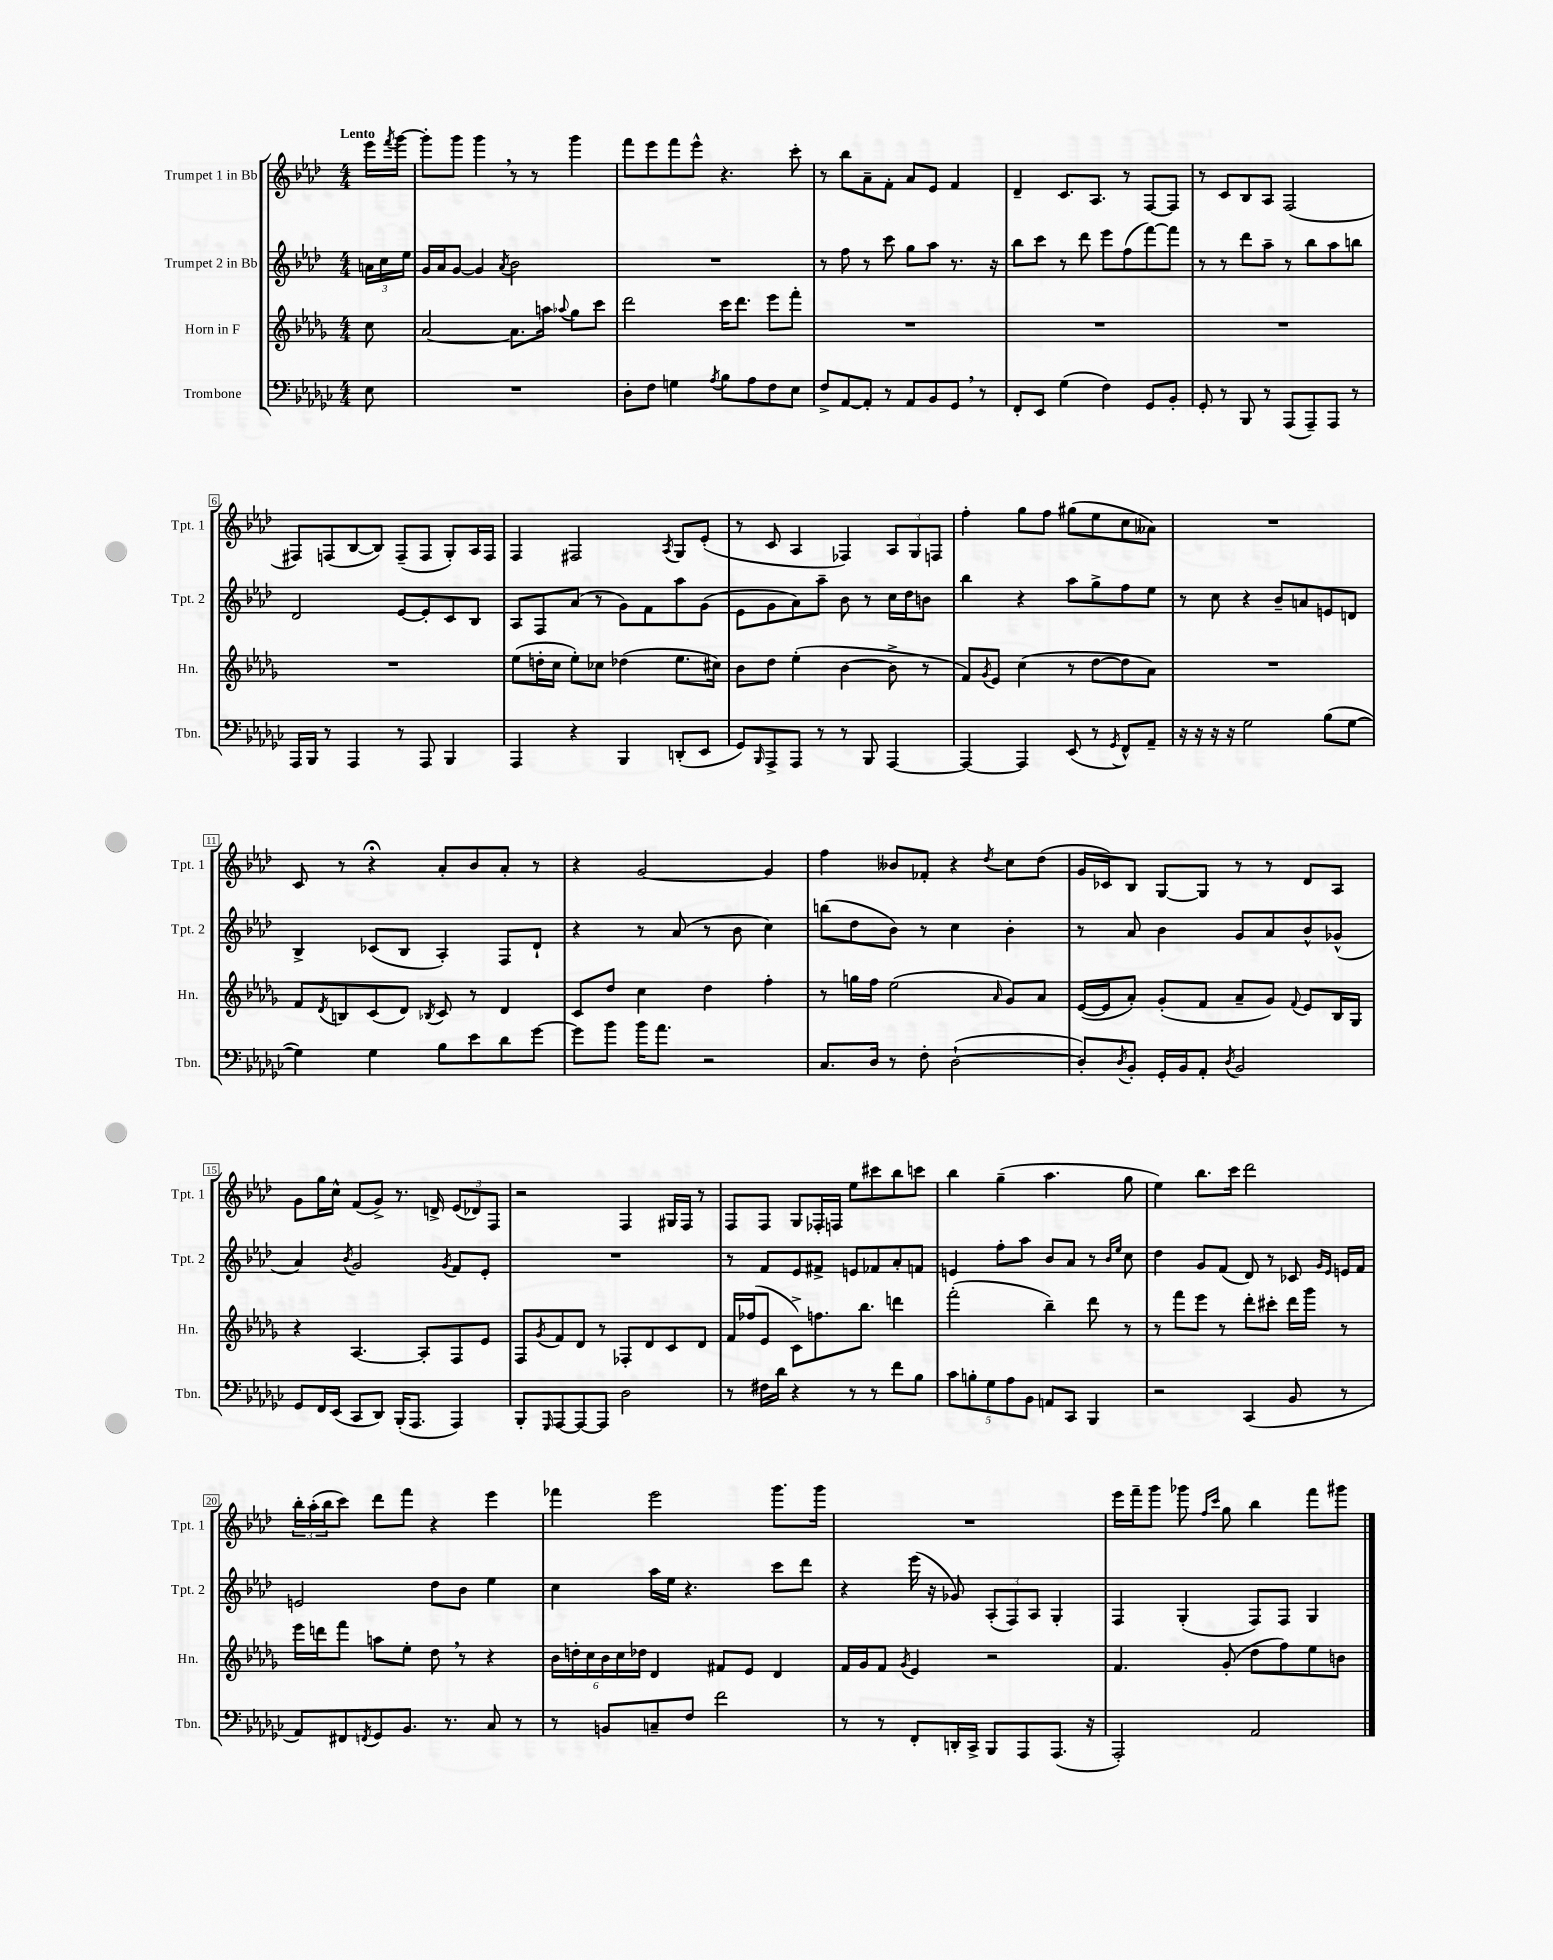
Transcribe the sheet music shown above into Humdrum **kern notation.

**kern	**kern	**kern	**kern
*staff4	*staff3	*staff2	*staff1
*clefF4	*clefG2	*clefG2	*clefG2
*k[b-e-a-d-g-c-]	*k[b-e-a-d-g-]	*k[b-e-a-d-]	*k[b-e-a-d-]
*M4/4	*M4/4	*M4/4	*M4/4
8E-	8cc	24a	16eee-
.	.	24cc	.
.	.	.	8qfff
.	.	.	[16ggg
.	.	24ee-	.
=	=	=	=
1r	[2a-	16g	8ggg']
.	.	16a-	.
.	.	[8g	8ggg
.	.	4g]	4ggg
.	.	8qa-	.
.	8.a-]	2b-	8r
.	.	.	8r
.	16aa	.	.
.	8qqaa-	.	.
.	8gg-	.	4ggg
.	8ccc	.	.
=	=	=	=
8D-'	2ddd-	1r	8fff
8F	.	.	8eee-
4G	.	.	8fff
.	.	.	8eee-^^
8qA-	.	.	.
8B-	16ccc	.	4.r
.	8.ddd-	.	.
8A-	.	.	.
8F	8eee-	.	.
8E-	8fff'	.	8ccc'
=	=	=	=
8F^	1r	8r	8r
[8AA-	.	8ff	8bb-
8AA-']	.	8r	8a-~
8r	.	8ccc	8f'
8AA-	.	8gg	8a-
8BB-	.	8aa-	8e-
8GG-	.	8.r	4f
8r	.	.	.
.	.	16r	.
=	=	=	=
8FF'	1r	8bb-	4d-~
8EE-	.	8ccc	.
(4G-	.	8r	8.c
.	.	8ddd-	.
.	.	.	8.A-
4F)	.	8eee-	.
.	.	(8ff	8r
8GG-	.	[8fff)	[8F
8BB-'	.	8fff]	8F]
=	=	=	=
8GG-'	1r	8r	8r
8r	.	8r	8c
8BBB-	.	8ddd-	8B-
8r	.	8aa-~	8A-
(8AAA-	.	8r	(2F
8AAA-~)	.	8bb-	.
8AAA-	.	8aa-	.
8r	.	8bb	.
=	=	=	=
16AAA-	1r	2d-	8F#)
16BBB-	.	.	.
8r	.	.	(8F
4AAA-	.	.	[8B-
.	.	.	8B-])
8r	.	[8e-	(8F~
8AAA-	.	8e-']	8F
4BBB-	.	8c	8G')
.	.	8B-	16A-
.	.	.	16F
=	=	=	=
4AAA-	(8ee-	8A-	4F
.	16dd'	8F	.
.	16cc	.	.
4r	8ee-')	(8a-	2F#
.	8cc-	8r	.
4BBB-	(4dd-	8g)	.
.	.	8f	.
.	.	.	8qA-
(8DD'	8.ee-	8aa-	8G
8EE-	.	(8g	(8e-'
.	16cc#)	.	.
=	=	=	=
8GG-)	8b-	8e-	8r
16qqBBB-	.	.	.
8AAA-^	8dd-	8g	8c
8AAA-	(4ee-'	8a-)	4A-
8r	.	8aa-~	.
8r	[4b-	8b-	4F-)
8BBB-	.	8r	.
[4AAA-	8b-^]	16cc	12A-
.	.	16dd-	.
.	.	.	12G
.	8r	8b	.
.	.	.	12F
=	=	=	=
4AAA-_	8f)	4bb-	4ff'
.	8qg-	.	.
.	8e-	.	.
4AAA-]	(4cc	4r	8gg
.	.	.	8ff
(8EE-	8r	8aa-	(8gg#
8r	[8dd-	8gg^	8ee-
8qGG-	.	.	.
8FF^^)	8dd-]	8ff	8cc
8AA-~	8a-)	8ee-	8a--)
=	=	=	=
16r	1r	8r	1r
16r	.	.	.
16r	.	8cc	.
16r	.	.	.
2G-	.	4r	.
.	.	8b-~	.
.	.	8a	.
(8B-	.	8e	.
[8G-	.	8d	.
=	=	=	=
4G-])	8f	4B-^	8c
.	8qd-	.	.
.	8B	.	8r
4G-	(8c	(8c-	4r;
.	8d-)	8B-	.
.	8qB-	.	.
8B-	8c	4A-')	8a-'
8e-	8r	.	8b-
8d-	4d-	8F	8a-'
[8g-	.	8d-`	8r
=	=	=	=
8g-]	8c	4r	4r
8b-	8dd-	.	.
16b-	4cc	8r	[2g
8.a-	.	.	.
.	.	(8a-	.
2r	4dd-	8r	.
.	.	8b-	.
.	4ff'	4cc)	4g]
=	=	=	=
8.C-	8r	(8bb	4ff
.	16gg	8dd-	.
16D-	16ff	.	.
8r	(2ee-	8b-)	8b--
8F'	.	8r	8f-'
([2D-`	.	4cc	4r
.	16qqa-	.	8qdd-
.	8g-)	4b-'	8cc
.	8a-	.	(8dd-
=	=	=	=
8D-'])	([16e-	8r	16g
.	16e-]	.	16c-)
8qD-	.	.	.
8BB-'	8a-')	8a-	8B-
16GG-'	(8g-'	4b-	[8G
16BB-	.	.	.
8AA-'	8f	.	8G]
8qD-	.	.	.
2BB-	8a-~	8g	8r
.	8g-)	8a-	8r
.	8qqf	.	.
.	8e-	8b-^^	8d-
.	16B-	(8g-^^	8A-
.	16G-	.	.
=	=	=	=
8GG-	4r	4a-)	8g
16FF	.	.	16gg
(16EE-	.	.	16cc^^
.	.	8qb-	.
8CC-	[4.A-	2g	(8f
8DD-)	.	.	8g^)
(16BBB-'	.	.	8.r
8.AAA-	.	.	.
.	8A-']	.	.
.	.	.	16d^
.	.	8qg	.
4AAA-)	8F	8f	(12e-
.	.	.	12d-)
.	8e-	8e-'	.
.	.	.	12F
=	=	=	=
8BBB-'	8F	1r	2r
16qqGGG-	8qg-	.	.
[8AAA-	8f	.	.
8AAA-_	8d-	.	.
8AAA-]	8r	.	.
2D-	8F-'	.	4F
.	8d-	.	.
.	8c	.	16G#
.	.	.	16F
.	8d-	.	8r
=	=	=	=
8r	16f	8r	8F
.	(16ff-	.	.
16F#	8e-	8f	8F
16d-	.	.	.
4r	8c^)	8e-	8G
.	8.ff	8f#^	16F-'
.	.	.	16F
8r	.	8e	8ee-
.	8.bb-	.	.
8r	.	8f-	8ccc#
8f	4ddd	8a-'	8bb-
8B-	.	8f	8ccc
=	=	=	=
10c-	(2fff'	4e	4bb-
10B'	.	.	.
10G-	.	.	.
.	.	8ff'	(4gg~
10A-	.	.	.
.	.	8aa-	.
10BB-	.	.	.
8AA	4bb-~)	8b-	4.aa-
8CC-	.	8a-	.
4BBB-	8ddd-	8r	.
.	.	16qqb-	.
.	.	16qqee-	.
.	8r	8cc	8gg
=	=	=	=
2r	8r	4dd-	4ee-)
.	8fff	.	.
.	8eee-	8g	8.bb-
.	8r	(8f	.
.	.	.	16ccc
(4CC-	8ddd-'	8d-)	2ddd-
.	8ccc#'	8r	.
8BB-	16ddd-	8c-	.
.	16ggg-	.	.
.	.	16qqg	.
.	.	16qqe-	.
8r	8r	16e	.
.	.	16f	.
=	=	=	=
8AA-)	16eee-	2e	24bb-'
.	.	.	(24aa-'
.	16ddd	.	.
.	.	.	24bb-
8FF#	8fff	.	8ccc)
8qFF	.	.	.
8GG-	8aa	.	8ddd-
8.BB-	8ee-'	.	8fff
.	8dd-	8dd-	4r
8.r	.	.	.
.	8r	8b-	.
8C-	4r	4ee-	4eee-
8r	.	.	.
=	=	=	=
8r	24b-	4cc	4fff-
.	24dd'	.	.
.	24cc	.	.
8BB	24b-	.	.
.	24cc	.	.
.	24dd-	.	.
8C~	4d-	16aa-	2eee-
.	.	16ee-	.
8F	.	4.r	.
2f	8f#	.	.
.	8e-	.	.
.	4d-	8ccc	8.ggg
.	.	8ddd-	.
.	.	.	16ggg
=	=	=	=
8r	16f	4r	1r
.	16g-	.	.
8r	8f	.	.
.	8qg-	.	.
8FF'	4e-	(16eee-	.
.	.	16r	.
16DD'	.	8g-)	.
16CC-^	.	.	.
8BBB-	2r	(12A-'	.
.	.	12F)	.
8AAA-	.	.	.
.	.	12A-	.
(8.AAA-	.	4G'	.
16r	.	.	.
=	=	=	=
2AAA-')	4.f	4F	16eee-
.	.	.	16fff~
.	.	.	8ggg
.	.	(4G'	8ggg-
.	.	.	16qqff
.	.	.	16qqccc
.	(8g-'	.	8gg
2AA-	8dd-	8F)	4bb-
.	8ff)	8F	.
.	8ee-	4G	8fff
.	8b	.	8ggg#
==	==	==	==
*-	*-	*-	*-
